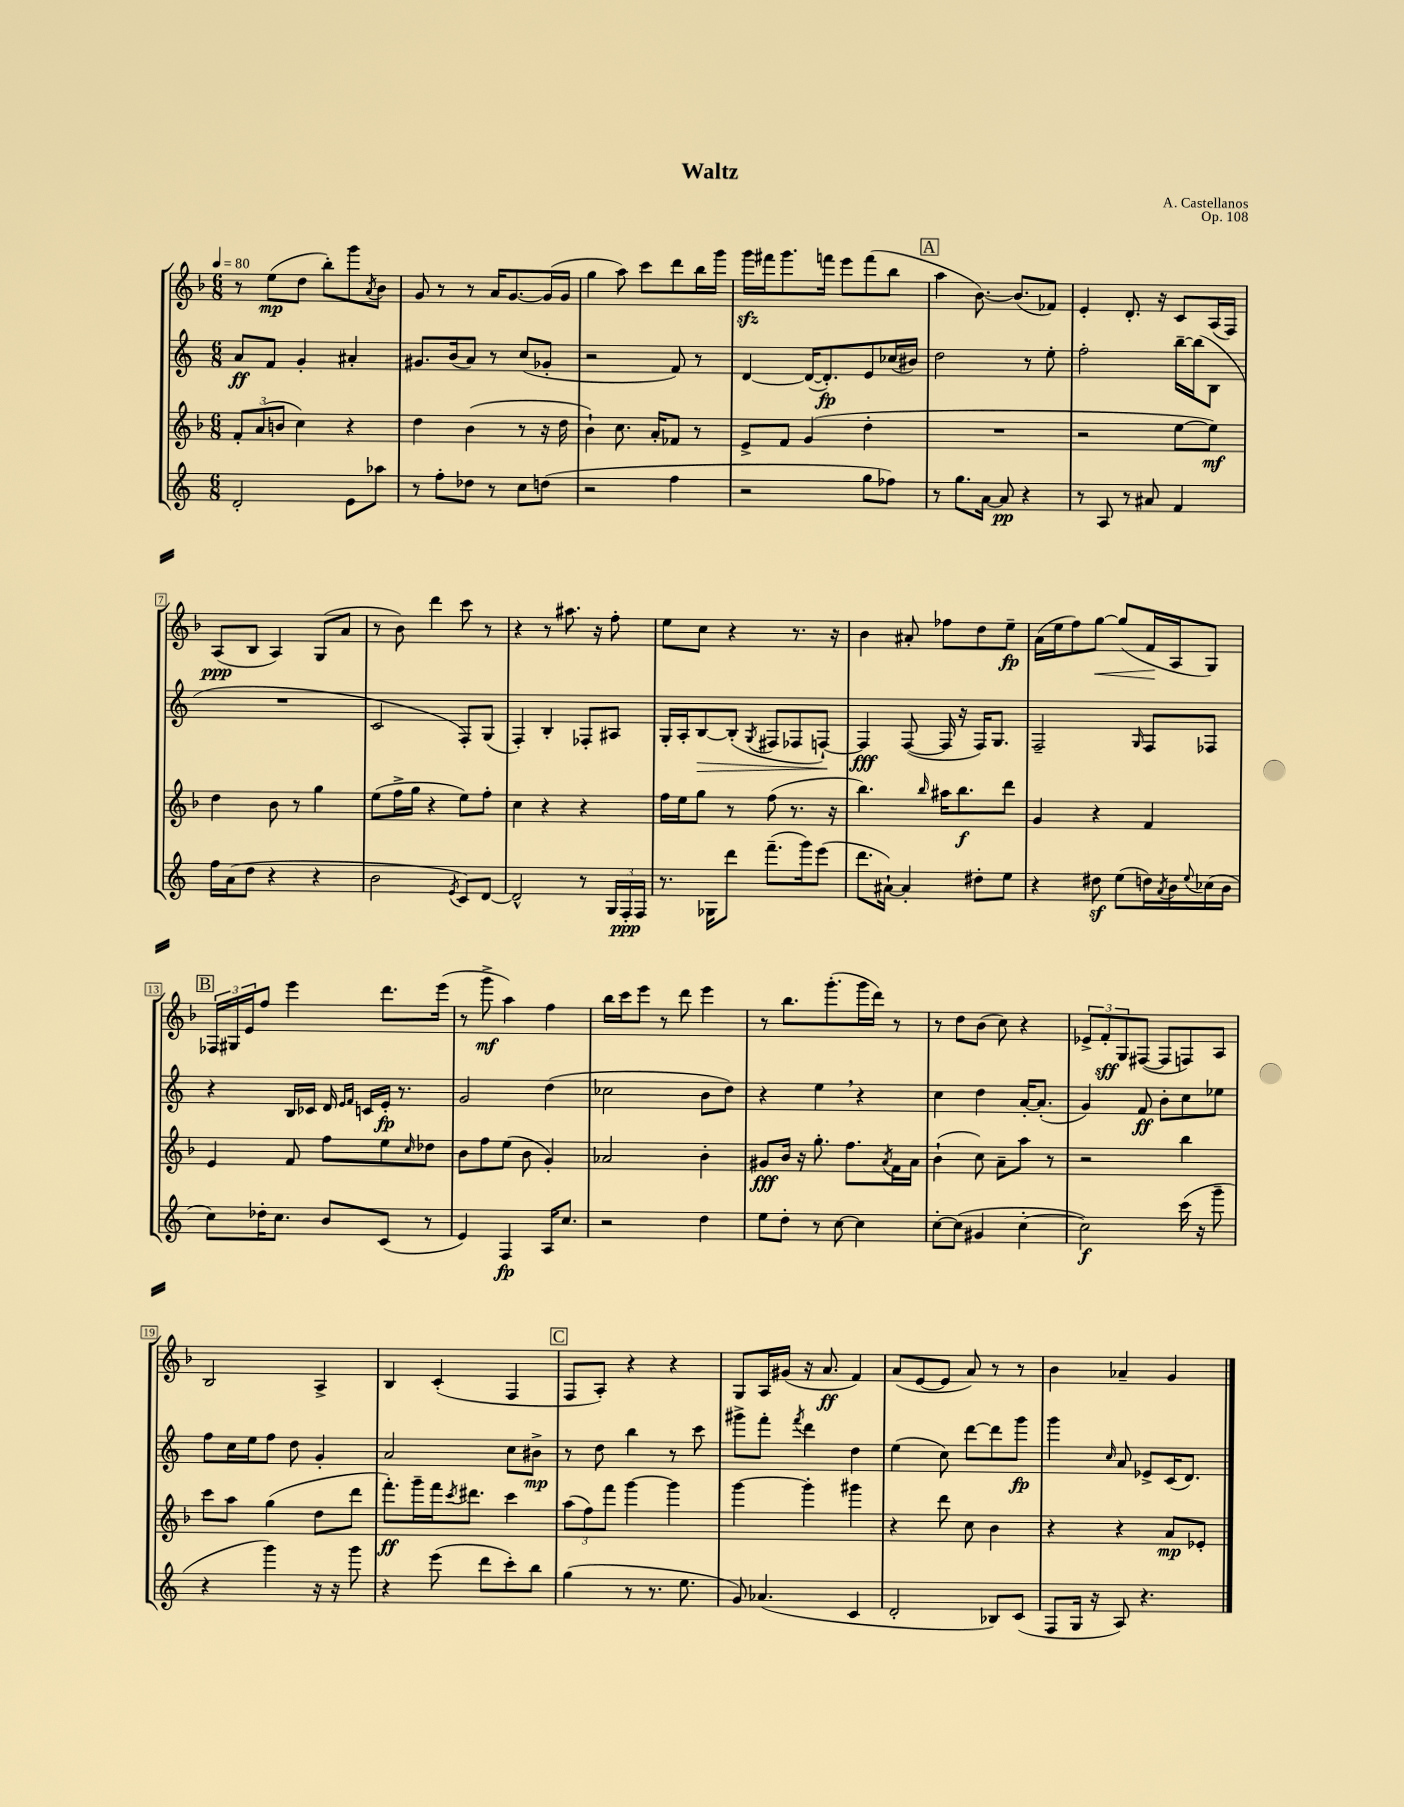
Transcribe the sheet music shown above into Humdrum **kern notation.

**kern	**kern	**kern	**kern
*staff4	*staff3	*staff2	*staff1
*clefG2	*clefG2	*clefG2	*clefG2
*k[]	*k[b-]	*k[]	*k[b-]
*M6/8	*M6/8	*M6/8	*M6/8
*MM80	*MM80	*MM80	*MM80
2d'/	12f'/L	8a/L	8r
.	(12a/	.	.
.	.	8f/J	(8ee\L
.	12b/J	.	.
.	4cc\)	4g'/	8dd\J
.	.	.	8bb-'\L)
8e\L	4r	4a#'/	8ggg\
.	.	.	8qa/
8aa-\J	.	.	8b-\J
=	=	=	=
8r	4dd\	8.g#/L	8g/
8ff'\L	.	.	8r
.	.	(16b/k	.
8dd-\J	(4b-\	8a/J)	8r
8r	.	8r	16a/LK
.	.	.	[8.g/
8cc\L	8r	(8cc/L	.
(8dd\J	16r	8g-'/J	(16g/]L
.	16dd\	.	16g/JJ
=	=	=	=
2r	4b-`\)	2r	4gg\
.	8.cc\	.	8aa\)
.	.	.	8ccc\L
.	16a'/LK	.	.
4ff\	8f-/J	8f/)	8ddd\
.	8r	8r	16bb-\L
.	.	.	16ggg\JJ
=	=	=	=
2r	8e^/L	[4d/	16ggg\LL
.	.	.	16fff#\J
.	8f/J	.	8.ggg\
.	(4g/	(16d/_LK	.
.	.	8.d'/])	16fff\Jk
.	.	.	8eee\L
8gg\L	4dd'\	8e/	(8fff\
8ff-\J)	.	(16cc-/L	8bb-\J
.	.	16b#/JJ)	.
=	=	=	=
8r	2.r	2dd\	4aa\
8.gg\L	.	.	.
.	.	.	[8.b-\)
[16a\Jk	.	.	.
8a/]	.	.	.
.	.	.	(8.b-/]L
4r	.	8r	.
.	.	8ee'\	8f-/J)
=	=	=	=
8r	2r	2ff'\	4e'/
8A/	.	.	.
8r	.	.	8.d'/
8a#/	.	.	.
.	.	.	16r
4f/	[8ee\L	[16bb~\LL	8c/L
.	.	(16bb\]J	.
.	8ee\]J)	8B\J	(16A/L
.	.	.	16F/JJ)
=	=	=	=
16ff\LL	4dd\	2.r	(8A/L
(16a\J	.	.	.
8dd\J	.	.	8B-/J
4r	8b-\	.	4A/)
.	8r	.	.
4r	4gg\	.	(8G/L
.	.	.	8a/J
=	=	=	=
2b\	(8ee\L	2c/	8r
.	16ff^\L	.	8b-\)
.	16gg\JJ	.	.
.	4r	.	4ddd\
8qe/	.	.	.
8c/L)	8ee\L)	8F'/L)	8ccc\
[8d/J	8ff'\J	(8G/J	8r
=	=	=	=
2d^^/]	4cc\	4F'/)	4r
.	4r	4B'/	8r
.	.	.	8.aa#\
8r	4r	8F-'/L	.
.	.	.	16r
24G/LL	.	8A#/J	8ff'\
24F'/	.	.	.
24F/JJ	.	.	.
=	=	=	=
8.r	16ff\LL	16G'/LL	8ee\L
.	16ee\J	16A'/J	.
.	8gg\J	[8B/	8cc\J
16G-\LK	.	.	.
8ddd\J	8r	(8B'/]J	4r
.	.	8qG/	.
(8.fff~\L	(8ff\	8F#/L	.
.	8.r	8F-/	8.r
16ggg\k)	.	.	.
(8eee\J	.	[8F`/J)	.
.	16r	.	16r
=	=	=	=
8.ddd\L	4.bb-\)	4F/]	4b-\
[16a#`\Jk)	.	.	.
4a#'/]	.	([8F/	8a#'/
.	16qqbb-/	.	.
.	16aa#\LK	16F/]	8ff-\L
.	8.bb-\	16r	.
8dd#'\L	.	16F/LK)	8dd\
.	.	8.G/J	.
8ee\J	8ddd\J	.	8ee~\J
=	=	=	=
4r	4g/	2F~/	(16a\LL
.	.	.	16ee\J
.	.	.	8ff\)
8dd#\	4r	.	[8gg\J
(8ee\L	.	.	(8gg/]L
.	.	16qqG/	.
16dd\L)	4f/	8F/L	16f/L
8qa/	.	.	.
16b\	.	.	16A/J
8qqee/	.	.	.
(16cc-\	.	8F-/J	8G/J)
16b\JJ	.	.	.
=	=	=	=
8cc\L)	4e/	4r	24F-/LL
.	.	.	24G#/
.	.	.	24e/J
16dd-'\K	.	.	8ff/J
8.cc\J	.	.	.
.	8f/	16B/LL	4eee\
.	.	16c-/JJ	.
8b/L	8ff\L	16d/	.
.	.	16qqe/LL	.
.	.	16qqf/JJ	.
.	.	16c/LL	.
(8c/J	8ee\	16e'/JJ	8.ddd\L
.	.	8.r	.
.	16qqcc/	.	.
8r	8dd-\J	.	.
.	.	.	(16eee\Jk
=	=	=	=
4e/)	8b-\L	2g/	8r
.	8ff\	.	8ggg^\
4F/	(8ee\J	.	4aa\)
.	8b-\	.	.
16A/LK	4g'/)	(4dd\	4ff\
8.cc/J	.	.	.
=	=	=	=
2r	2a-/	2cc-\	16bb-\LL
.	.	.	16ccc\J
.	.	.	8eee\J
.	.	.	8r
.	.	.	8ddd\
4dd\	4b-'\	8b\L	4eee\
.	.	8dd\J)	.
=	=	=	=
8ee\L	8g#/L	4r	8r
8dd'\J	16b-/Jk	.	8.bb-\L
.	16r	.	.
8r	8.gg'\	4ee\	.
.	.	.	(8.ggg'\
[8cc\	.	.	.
.	8.ff\L	.	.
4cc\]	.	4r	16ggg\L
.	.	.	16ddd\JJ)
.	8qa/	.	.
.	16f\L	.	8r
.	16a\JJ	.	.
=	=	=	=
[8cc'\L	(4b-`\	4cc\	8r
(8cc\]J	.	.	8dd\L
4g#/	8cc\)	4dd\	(8b-\J
.	8a~\L	.	8cc\)
[4cc'\	8aa\J	[16a'/LK	4r
.	.	(8.a'/]J	.
.	8r	.	.
=	=	=	=
2cc\])	2r	4g/)	12e-^/L
.	.	.	12f'/
.	.	.	12G/
.	.	8f/	([8F#/J
.	.	8b'\L	8F#/]L
(16ccc\	4bb-\	8cc\	8F/)
16r	.	.	.
8ggg~\	.	8ee-\J	8A/J
=	=	=	=
4r	8ccc\L	8ff\L	2B-/
.	8aa\J	16cc\L	.
.	.	16ee\J	.
4ggg\)	(4gg\	8ff\J	.
.	.	8dd\	.
16r	8dd\L	4g'/	4A^/
16r	.	.	.
8ggg\	8ddd\J	.	.
=	=	=	=
4r	8.fff'\L)	2a/	4B-/
.	16ggg~\L	.	.
(8eee\	16fff\J	.	(4c'/
.	8qccc/	.	.
.	8.ddd#\J	.	.
8ddd\L	.	.	.
8ccc'\)	4ccc\	8cc\L	4F/
8bb\J	.	8b#^\J	.
=	=	=	=
(4gg\	(12aa\L	8r	8F/L
.	12ff\)	.	.
.	.	8dd\	8A'/J)
.	12fff\J	.	.
8r	[4ggg\	4bb\	4r
8.r	.	.	.
.	4ggg\]	8r	4r
8.ee\	.	.	.
.	.	8ccc\	.
=	=	=	=
8g/)	[4ggg\	8ggg#^\L	8G/L
(4.a-/	.	8fff'\J	16A/L
.	.	.	(16g#/JJ
.	.	8qfff/	.
.	4ggg'\]	4ddd\	16r
.	.	.	8.a/
4c/	4ggg#\	4dd\	4f/)
=	=	=	=
2d'/	4r	(4ee\	(8a/L
.	.	.	[8e/
.	8ddd\	8cc\)	8e/]J
.	8cc\	[8ddd\L	8a/)
8B-/L)	4b-\	8ddd\]	8r
(8c/J	.	8ggg\J	8r
=	=	=	=
8F/L	4r	4ggg\	4b-\
16G/Jk	.	.	.
16r	.	.	.
.	.	16qqcc/	.
8A/)	4r	8a/	4a-~/
4.r	.	8e-^/L	.
.	8a/L	(16c/K	4g/
.	.	8.d/J)	.
.	8e-'/J	.	.
==	==	==	==
*-	*-	*-	*-
